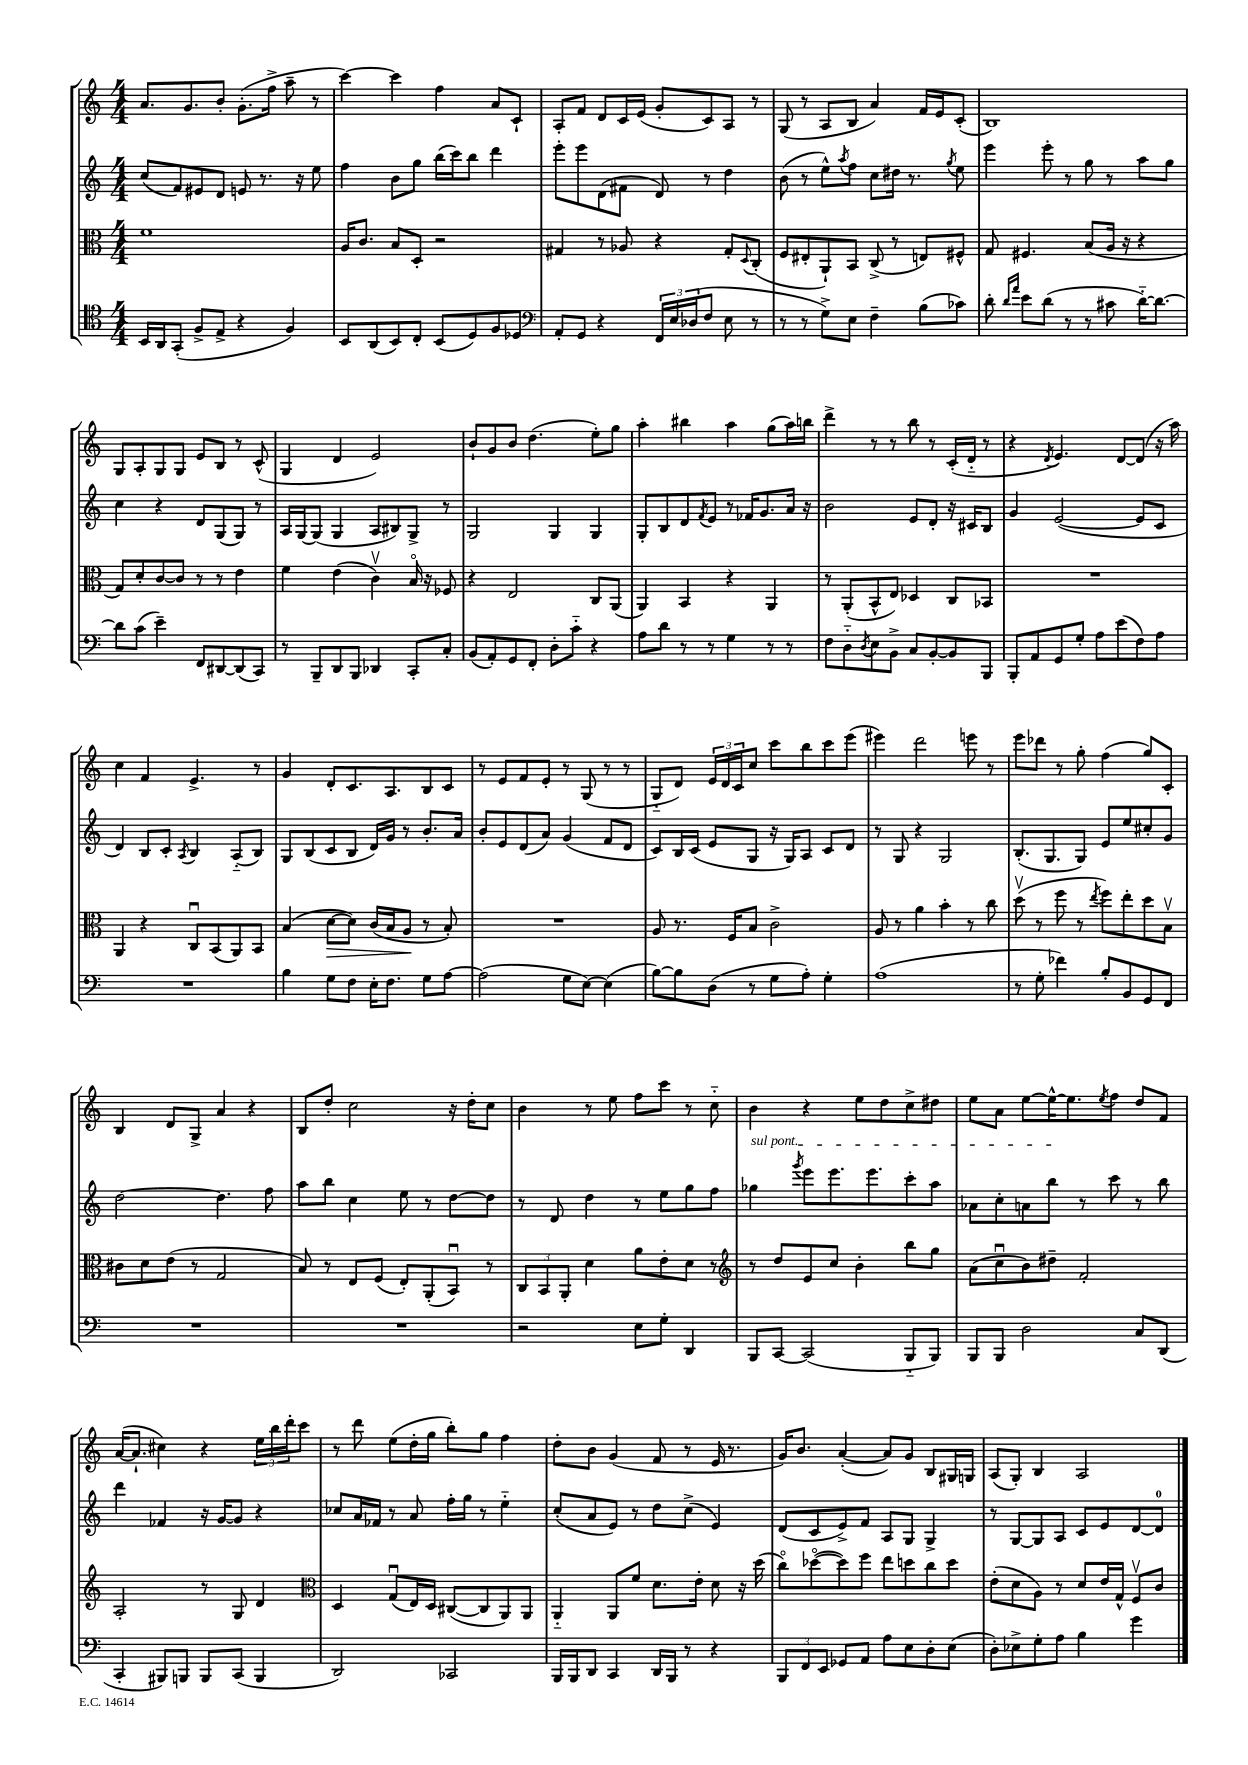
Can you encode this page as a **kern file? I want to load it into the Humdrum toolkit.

**kern	**kern	**kern	**kern
*staff4	*staff3	*staff2	*staff1
*clefC4	*clefC3	*clefG2	*clefG2
*k[]	*k[]	*k[]	*k[]
*M4/4	*M4/4	*M4/4	*M4/4
16BB	1f	(8cc	8.a
16AA	.	.	.
(8GG'	.	8f)	.
.	.	.	8.g
8F^	.	8e#	.
8E^	.	8d	8b'
4r	.	8e	(8.g'
.	.	8.r	.
.	.	.	16ff^
4F)	.	.	8aa~
.	.	16r	.
.	.	8ee	8r
=	=	=	=
8BB	16A	4ff	[4ccc)
.	8.c	.	.
(8AA	.	.	.
8BB)	8B	8b	4ccc]
8C'	8D'	8gg	.
(8BB	2r	(16bb	4ff
.	.	16ccc)	.
8D)	.	8bb	.
8F	.	4ddd	8a
8D-	.	.	8c`
=	=	=	=
*clefF4	*	*	*
8AA'	4G#	8eee'	8A'
8GG	.	8eee	8f
4r	8r	(8d	8d
.	8A-	8f#	16c
.	.	.	(16e
24FF	4r	8d)	8g'
24E	.	.	.
(24D-	.	.	.
8F	.	8r	8c)
8E	8G#'	4dd	8A
.	8qqD	.	.
8r	(8C'	.	8r
=	=	=	=
8r	8F	(8b	(8G
8r	8E#'	8r	8r
8G^)	8AA`)	8ee^^)	8A
.	.	8qaa	.
8E	8BB	8ff	8B
4F~	(8C^	8cc	4a)
.	8r	16dd#	.
.	.	8.r	.
(8B	8E)	.	16f
.	.	.	16e
.	.	8qgg	.
8c-)	8F#^^	8ee	(8c'
=	=	=	=
8d'	8G	4eee	1B)
16qqd	.	.	.
16qqa	.	.	.
8e	4.F#	.	.
(8d	.	8eee'	.
8r	.	8r	.
8r	(8B	8gg	.
8c#	16A	8r	.
.	16r	.	.
[16d'~)	4r	8aa	.
8.d_	.	.	.
.	.	8gg	.
=	=	=	=
8d]	8G)	4cc	8G
(8c	8d'	.	8A'
4e~)	[8c	4r	8G
.	8c]	.	8G
8FF	8r	8d	8e
[8DD#	8r	(8G	8B
(8DD#]	4e	8G)	8r
8CC)	.	8r	(8c^^
=	=	=	=
8r	4f	16A	4G
.	.	[16G	.
8BBB~	.	(8G]	.
8DD	(4e	4G	4d
8BBB	.	.	.
4DD-	4cv)	8A	2e)
.	.	8B#)	.
8CC'	16Bo	8G^	.
.	16r	.	.
8C'	8F-	8r	.
=	=	=	=
(8BB	4r	2G	8b`
8AA')	.	.	8g
8GG	2E	.	8b
8FF'	.	.	(4.dd
8D'	.	4G	.
8c'~	.	.	.
4r	8C	4G	8ee')
.	(8AA	.	8gg
=	=	=	=
8A	4AA)	8G'	4aa'
8d	.	8B	.
8r	4BB	8d	4bb#
.	.	8qf	.
8r	.	8e	.
4G	4r	8r	4aa
.	.	16f-	.
.	.	8.g	.
8r	4AA	.	(8gg
8r	.	16a	16aa)
.	.	16r	16bb
=	=	=	=
8F	8r	2b	4ddd^
8D'~	(8AA'	.	.
8qD	.	.	.
8E	8BB^^	.	8r
8BB^	8E)	.	8r
8C	4D-	8e	8bb
[8BB'	.	8d'	8r
8BB]	8C	16r	(16c'
.	.	16c#	16d'~
8BBB	8BB-	8B	8r
=	=	=	=
8BBB'	1r	4g	4r
8AA	.	.	.
.	.	.	8qd
8GG	.	([2e	4.e)
8G'	.	.	.
8A	.	.	.
(8e	.	.	[8d
8F)	.	8e]	(8d]
8A	.	8c	16r
.	.	.	16aa)
=	=	=	=
1r	4AA	4d)	4cc
.	4r	8B	4f
.	.	8c'	.
.	.	8qA	.
.	8Cu	4B	4.e^
.	(8BB	.	.
.	8AA)	(8A'~	.
.	8BB	8B)	8r
=	=	=	=
4B	(4B	8G	4g
.	.	(8B	.
8G	[8d	8c	8d'
8F	8d])	8B	8.c
16E'	(16c	16d)	.
8.F	16B	16g	8.A
.	8A	8r	.
8G	8r	8.b'	8B
[8A	8B')	.	8c
.	.	16a	.
=	=	=	=
(2A]	1r	8b'	8r
.	.	8e	8e
.	.	(8d	8f
.	.	8a)	8e'
8G	.	(4g	8r
[8E)	.	.	(8G
(4E]	.	8f	8r
.	.	8d	8r
=	=	=	=
[8B)	8A	8c)	8G'~
8B]	8.r	16B	8d)
.	.	(16c	.
(8D	.	8e	24e
.	.	.	24d
.	16F	.	.
.	.	.	24c
8r	8B	8G	8cc
8G	2c^	16r	8ccc
.	.	16G)	.
8A')	.	8A	8bb
4G'	.	8c	8ccc
.	.	8d	(8eee
=	=	=	=
(1A	8A	8r	4eee#)
.	8r	8G	.
.	4a	4r	2ddd
.	4b'	2G	.
.	8r	.	8eee
.	8cc	.	8r
=	=	=	=
8r	(8ddv	(8.B'	8eee
8G'	8r	.	8ddd-
.	.	8.G	.
4f-)	8ff	.	8r
.	8r	8G)	8gg'
.	8qee	.	.
8B'	8ff)	8e	(4ff
8BB	8ee'	8ee	.
8GG	8dd	8cc#'	8gg)
8FF	8Bv	8g	8c'
=	=	=	=
1r	8c#	[2dd	4B
.	8d	.	.
.	(8e	.	8d
.	8r	.	8G^
.	2G	4.dd]	4a
.	.	.	4r
.	.	8ff	.
=	=	=	=
1r	8B)	8aa	8B
.	8r	8bb	8dd'
.	8E	4cc	2cc
.	(8F	.	.
.	8E')	8ee	.
.	(8AA'	8r	.
.	8BBu)	[8dd	16r
.	.	.	16dd'
.	8r	8dd]	8cc
=	=	=	=
2r	12C	8r	4b
.	12BB	.	.
.	.	8d	.
.	12AA'	.	.
.	4d	4dd	8r
.	.	.	8ee
8E	8a	8r	8ff
8G'	8e'	8ee	8ccc
4DD	8d	8gg	8r
.	8r	8ff	8cc'~
=	=	=	=
*	*clefG2	*	*
8BBB	8r	4gg-	4b
[8CC	8dd	.	.
.	.	8qggg	.
(2CC]	8e	8eee	4r
.	8cc	8.eee	.
.	4b'	.	8ee
.	.	8.eee	.
.	.	.	8dd
8BBB'~	8bb	8ccc'	8cc^
8BBB)	8gg	8aa	8dd#
=	=	=	=
8BBB	(8a	8a-	8ee
8BBB	8ccu	8cc'	8a
2D	8b)	8a	[8ee
.	8dd#~	8bb	16ee^^_
.	.	.	8.ee]
.	2f'	8r	.
.	.	.	8qee
.	.	8ccc	8ff
8C	.	8r	8dd
(8DD	.	8bb	8f
=	=	=	=
4CC'	2A'	4ddd	([16a
.	.	.	8.a`]
8BBB#)	.	4f-	4cc#)
8BBB	.	.	.
8BBB	8r	16r	4r
.	.	[16g	.
(8CC	8G	8g]	.
4BBB	4d	4r	24ee
.	.	.	24bb
.	.	.	24ddd'
.	.	.	8ccc
=	=	=	=
*	*clefC3	*	*
2DD)	4D	8cc-	8r
.	.	16a	8ddd
.	.	16f-	.
.	(8Gu	8r	(8ee
.	16E)	8a	16dd'
.	16D	.	16gg
2CC-	([8C#	16ff'	8bb')
.	.	16gg	.
.	8C#]	8r	8gg
.	8AA)	4ee'~	4ff
.	8AA	.	.
=	=	=	=
16BBB	4AA'~	(8cc'	8dd'
16BBB	.	.	.
8DD	.	8a	8b
4CC	8AA	8e)	(4g
.	8f	8r	.
16DD	8.d	8dd	8f
16BBB	.	.	.
8r	.	(8cc^	8r
.	16e'	.	.
4r	8d	4e)	16e
.	.	.	8.r
.	16r	.	.
.	(16dd	.	.
=	=	=	=
12BBB	8cco)	(8d	16g)
.	.	.	8.b
12FF	.	.	.
.	([8dd-o	8c	.
12EE	.	.	.
8GG-	8dd-])	8e^)	([4a'
8AA	8ff	8f	.
8A	8ee	8A	8a])
8E	8dd	8G	8g
8D'	8cc	4G^	8B
(8E	8dd	.	16G#
.	.	.	16G
=	=	=	=
8D')	(8e'	8r	(8A
8E-^	8d	[8G	8G')
8G'	8A)	8G]	4B
8A	8r	8A	.
4B	8d	8c	2A
.	16e	8e	.
.	16G^^	.	.
4g	8Fv	[8d	.
.	8c	8d]	.
==	==	==	==
*-	*-	*-	*-
